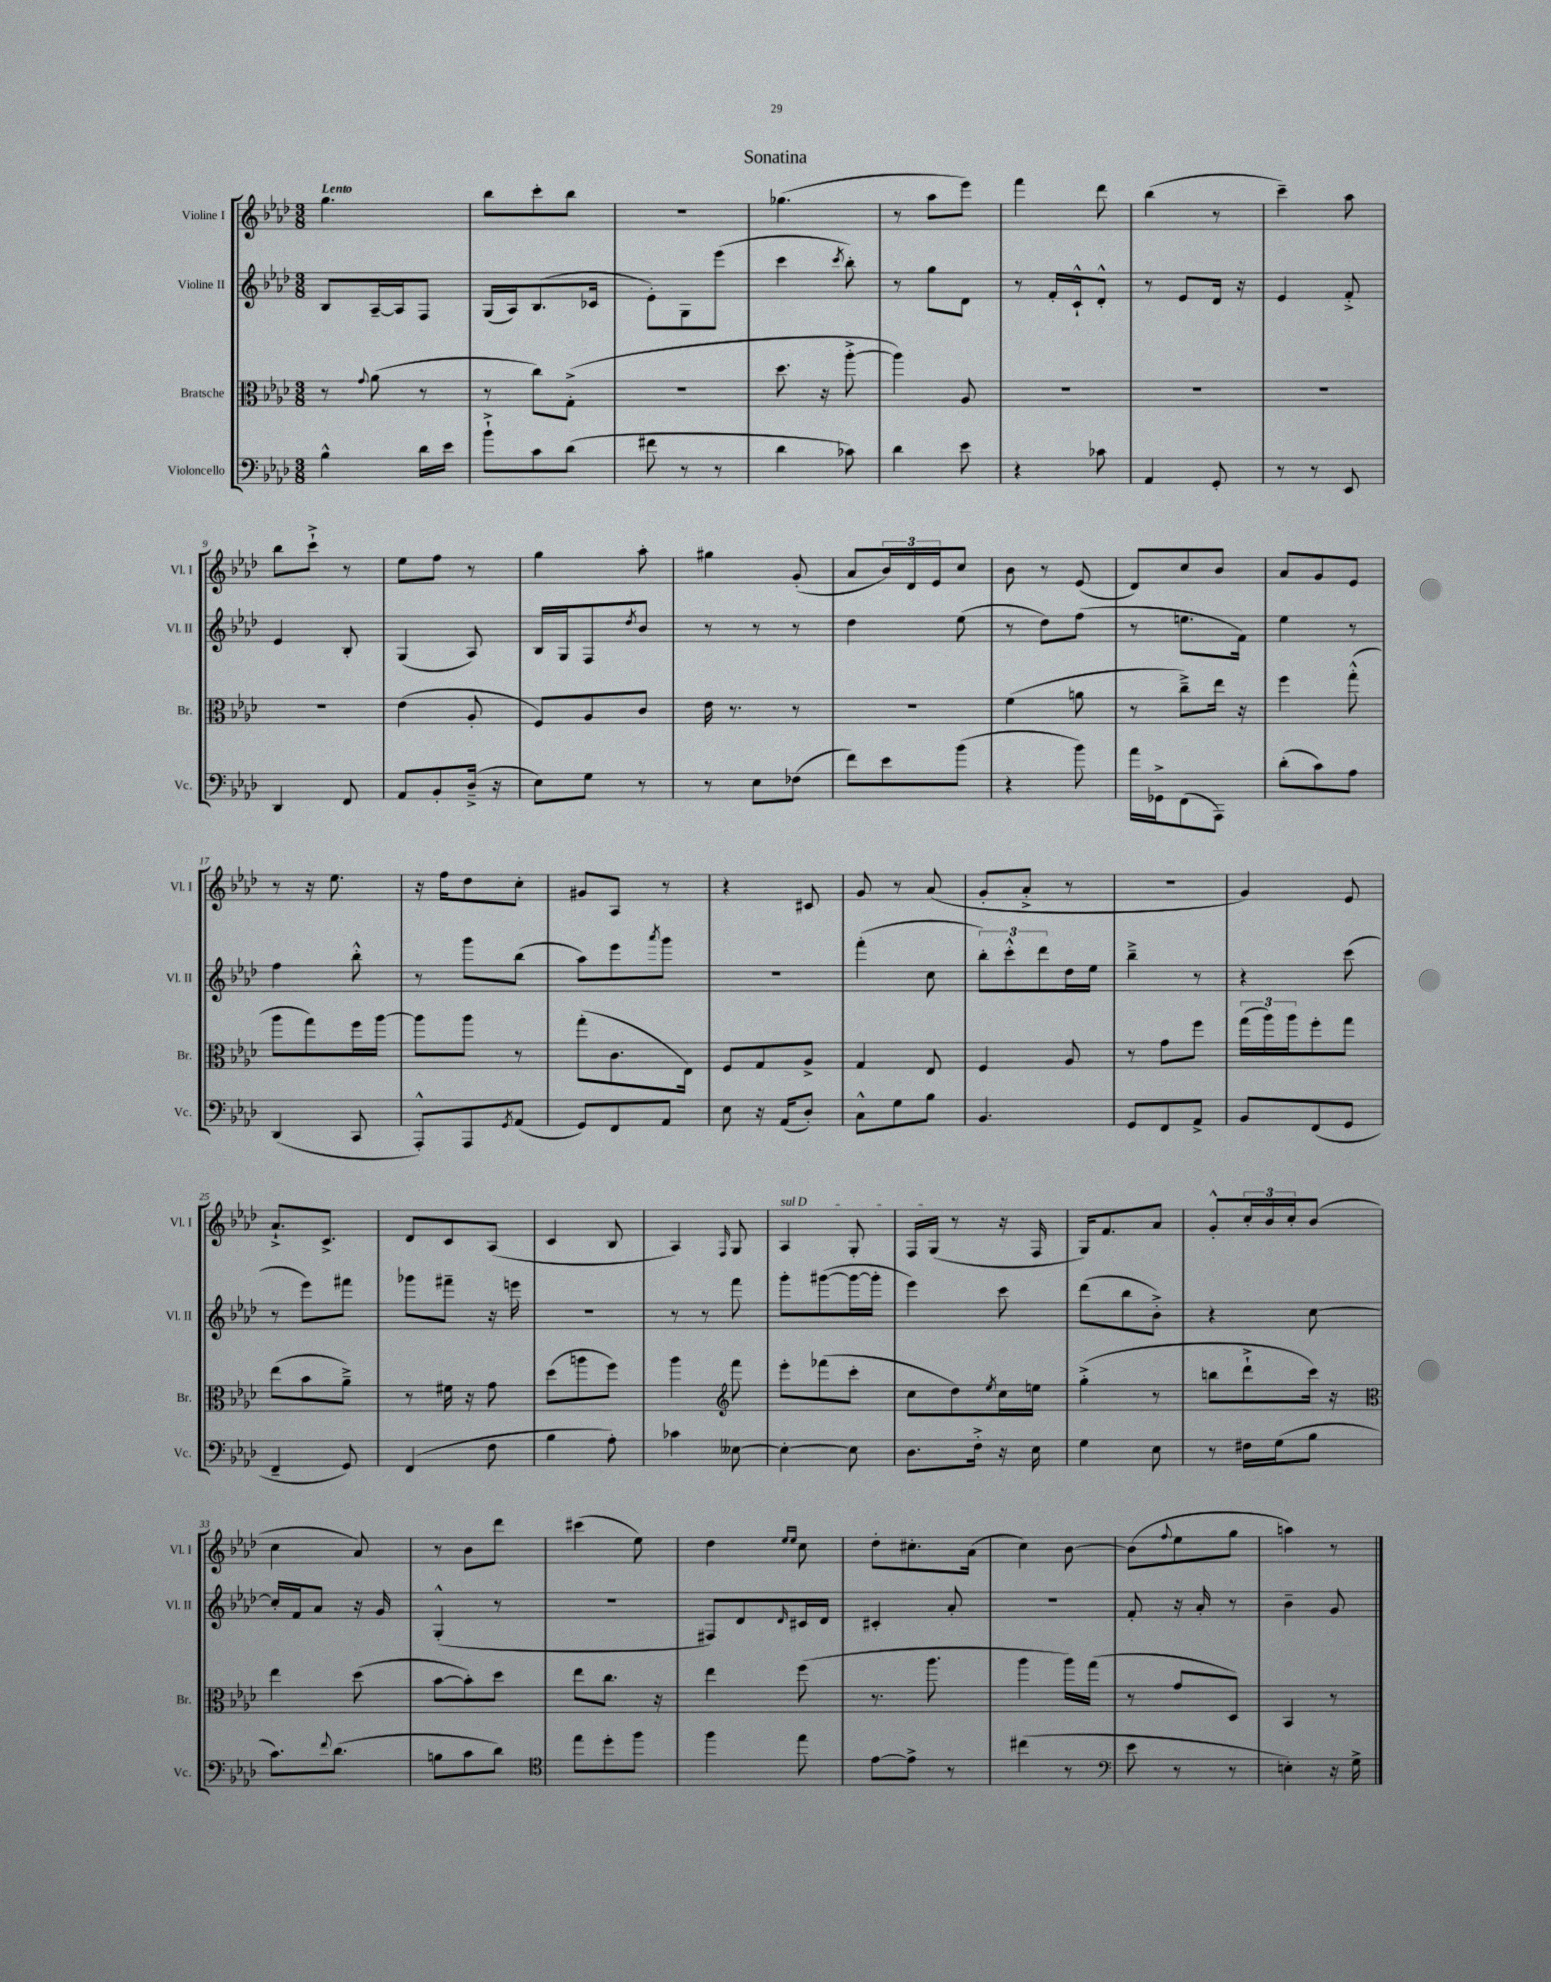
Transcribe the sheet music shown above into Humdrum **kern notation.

**kern	**kern	**kern	**kern
*part4	*part3	*part2	*part1
*staff4	*staff3	*staff2	*staff1
*I"Violoncello	*I"Bratsche	*I"Violine II	*I"Violine I
*I'Vc.	*I'Br.	*I'Vl. II	*I'Vl. I
*clefF4	*clefC3	*clefG2	*clefG2
*k[b-e-a-d-]	*k[b-e-a-d-]	*k[b-e-a-d-]	*k[b-e-a-d-]
*M3/8	*M3/8	*M3/8	*M3/8
=1	=1	=1	=1
!	!	!	!LO:TX:a:B:t=Lento
4B-^^\	8r	8B-/L	4.gg\
.	8qqg/	.	.
.	(8a-\	[16A-~/L	.
.	.	16A-/J]	.
16d-\LL	8r	8F/J	.
16e-\JJ	.	.	.
=2	=2	=2	=2
8b-`^\L	8r	(16G/LL	8bb-\L
.	.	16A-/J)	.
8c\	8cc\L)	(8.B-/	8ccc'\
(8d-\J	(8G'^\J	.	8bb-\J
.	.	16c-X/Jk	.
=3	=3	=3	=3
8f#X\	4.r	8e-'\L)	4.r
8r	.	8G\	.
8r	.	(8eee-\J	.
=4	=4	=4	=4
4d-\	8.dd-\	4ccc\	(4.gg-X\
.	16r	.	.
.	.	8qccc/	.
8c-X\)	[8aa-'^\	8bb-'\)	.
=5	=5	=5	=5
4d-\	4aa-\])	8r	8r
.	.	8gg\L	8aa-\L
8e-\	8A-/	8d-\J	8eee-\J)
=6	=6	=6	=6
4r	4.r	8r	4fff\
.	.	16f'/LL	.
.	.	16c`^^/J	.
8c-X\	.	8d-'^^/J	8ddd-\
=7	=7	=7	=7
4AA-/	4.r	8r	(4bb-\
.	.	8e-/L	.
8GG'/	.	16d-/Jk	8r
.	.	16r	.
=8	=8	=8	=8
8r	4.r	4e-/	4ccc~\)
8r	.	.	.
8EE-/	.	8f'^/	8aa-\
!!LO:LB:g=z
=9	=9	=9	=9
4DD-/	4.r	4e-/	8bb-\L
.	.	.	8ccc`^\J
8FF/	.	8B-'/	8r
=10	=10	=10	=10
8AA-/L	(4e-\	(4G/	8ee-\L
8BB-'/	.	.	8ff\J
(16D-~^/Jk	8A-'/	8A-/)	8r
16r	.	.	.
=11	=11	=11	=11
8E-\L)	8F/L)	16B-/LL	4gg\
.	.	16G/J	.
8G\J	8A-/	8F/	.
.	.	8qdd-/	.
8r	8c/J	8b-/J	8aa-'\
=12	=12	=12	=12
8r	16e-\	8r	4gg#X\
.	8.r	.	.
8E-\L	.	8r	.
(8F-X\J	8r	8r	(8g'/
=13	=13	=13	=13
8f\L)	4.r	4dd-\	8a-/L
8e-\	.	.	24b-/L)
.	.	.	24d-/
.	.	.	24e-/J
(8b-\J	.	(8ee-\	8cc/J
=14	=14	=14	=14
4r	(4f\	8r	8b-\
.	.	8dd-\L)	8r
8b-\)	8an\	(8ff\J	(8e-/
=15	=15	=15	=15
16a-\LL	8r	8r	8d-/L)
16GG-X^\J	.	.	.
(8FF\	8cc~^\L)	8.een\L	8cc/
8AAA-\J)	16ee-\Jk	.	8b-/J
.	16r	16f\Jk)	.
=16	=16	=16	=16
(8d-'\L	4ff\	4ee-\	8a-/L
8c\)	.	.	8g/
8A-\J	(8gg'^^\	8r	8e-/J
!!LO:LB:g=z
=17	=17	=17	=17
(4DD-/	8aa-\L	4ff\	8r
.	8gg\)	.	16r
.	.	.	8.ee-\
8CC/	16ff\L	8bb-'^^\	.
.	[16aa-\JJ	.	.
=18	=18	=18	=18
8AAA-'^^/L)	8aa-\L]	8r	16r
.	.	.	16ff\KL
8AAA-/	8aa-\J	8ggg\L	8dd-\
8qGG/	.	.	.
(8AA-/J	8r	(8bb-\J	8cc'\J
=19	=19	=19	=19
8GG/L)	(8gg'\L	8aa-\L)	8g#X/L
8FF/	8.c\	8eee-\	8A-/J
.	.	8qaaa-/	.
8AA-/J	.	8ggg\J	8r
.	16E-\Jk)	.	.
=20	=20	=20	=20
8E-\	8F/L	4.r	4r
16r	8G/	.	.
(16AA-/KL	.	.	.
8D-'/J)	8A-^/J	.	8c#X/
=21	=21	=21	=21
8C^^\L	4G/	(4fff'\	8g/
8G\	.	.	8r
8B-\J	8E-/	8cc\	(8a-/
=22	=22	=22	=22
4.BB-/	4F/	12bb-'\L)	8g'/L
.	.	12ccc'^^\	.
.	.	.	8a-'^/J
.	.	12ddd-\	.
.	8A-/	16dd-\L	8r
.	.	16ee-\JJ	.
=23	=23	=23	=23
8GG/L	8r	4bb-~^\	4.r
8FF/	8g\L	.	.
8AA-^/J	8ff\J	8r	.
=24	=24	=24	=24
8BB-/L	(24gg\LL	4r	4g/)
.	24aa-\)	.	.
.	24aa-\J	.	.
(8FF/	8ff'\	.	.
8GG/J	8gg\J	(8ccc\	8e-/
!!LO:LB:g=z
=25	=25	=25	=25
4FF~/	(8ee-\L	8r	8.a-`^/L
.	8b-\	8eee-\L)	.
.	.	.	8.c^/J
8GG/)	8a-~^\J)	8fff#X\J	.
=26	=26	=26	=26
(4FF/	8r	8ggg-X\L	8d-/L
.	16f#X\	8fff#X~\J	8c/
.	16r	.	.
8F\	8g\	16r	(8A-/J
.	.	16eeen\	.
=27	=27	=27	=27
4B-\	(8dd-\L	4.r	4c/
.	8aan\	.	.
8A-'\)	8ff\J)	.	8B-/
=28	=28	=28	=28
4c-X\	4aa-\	8r	4A-/)
.	.	8r	.
*	*clefG2	*	*
.	.	.	16qqF/
[8E--X\	8fff\	8fff\	8G/
=29	=29	=29	=29
!	!	!	!LO:TX:a:i:t=sul D
4E--'\_	8eee-'\L	8ggg'\L	4A-/
.	(8fff-X\	([8ggg#X\	.
8E--\]	8ccc'\J	16ggg#\L_	8G'/
.	.	16ggg#'\JJ]	.
=30	=30	=30	=30
8.D-\L	8cc\L	4eee-\)	16F/LL
.	.	.	(16G/JJ
.	8dd-\)	.	8r
16F'^\Jk	.	.	.
.	8qee-/	.	.
16r	16cc\L	8ccc\	16r
16E-\	16een\JJ	.	16F/
=31	=31	=31	=31
4G\	(4gg'^\	(8ddd-\L	16G/KL)
.	.	.	8.f/
.	.	8bb-\	.
8E-\	8r	8b-'^\J)	8a-/J
=32	=32	=32	=32
8r	8bbn\L	4r	8g'^^/L
16F#X\LL	8ddd-`^\	.	24cc'/L
.	.	.	24b-/
(16G\J	.	.	.
.	.	.	24cc'/J
8B-\J	16ccc\Jk)	[8cc\	(8b-/J
.	16r	.	.
!!LO:LB:g=z
=33	=33	=33	=33
*	*clefC3	*	*
8.c\L)	4ee-\	16cc'/LL]	4cc\
.	.	16f/J	.
.	.	8a-/J	.
8qqf/	.	.	.
(8.d-\J	.	.	.
.	(8dd-\	16r	8a-/)
.	.	16g/	.
=34	=34	=34	=34
8Bn\L	[8b-\L	(4G'^^/	8r
8c\	8b-'\])	.	8b-\L
8d-\J)	8dd-\J	8r	8ddd-\J
=35	=35	=35	=35
*clefC4	*	*	*
8ee-\L	8ee-\L	4.r	(4ccc#X\
8dd-'\	8.cc\J	.	.
8ff\J	.	.	8ee-\)
.	16r	.	.
=36	=36	=36	=36
4ff\	4ee-\	8F#X/L)	4dd-\
.	.	8d-/	.
.	.	.	16qqee-/LL
.	.	16qqd-/	16qqee-/JJ
8ee-\	(8ff\	16c#X/L	8cc\
.	.	16d-/JJ	.
=37	=37	=37	=37
[8e-\L	8.r	4c#X'/	8dd-'\L
8e-^\J]	.	.	8.cc#X'\
.	8.aa-\	.	.
8r	.	8a-'/	.
.	.	.	(16a-\Jk
=38	=38	=38	=38
(4cc#X\	4aa-\	4.r	4cc\)
8r	16aa-\LL)	.	[8b-\
.	(16gg\JJ	.	.
=39	=39	=39	=39
*clefF4	*	*	*
8e-\	8r	8f'/	(8b-\L]
.	.	.	8qqff/
8r	8g/L	16r	8ee-\
.	.	16a-'/	.
8r	8D-/J)	8r	8gg\J
=40	=40	=40	=40
4En'\)	4BB-/	4b-~\	4aan\)
16r	8r	8g/	8r
16G^\	.	.	.
==	==	==	==
*-	*-	*-	*-
